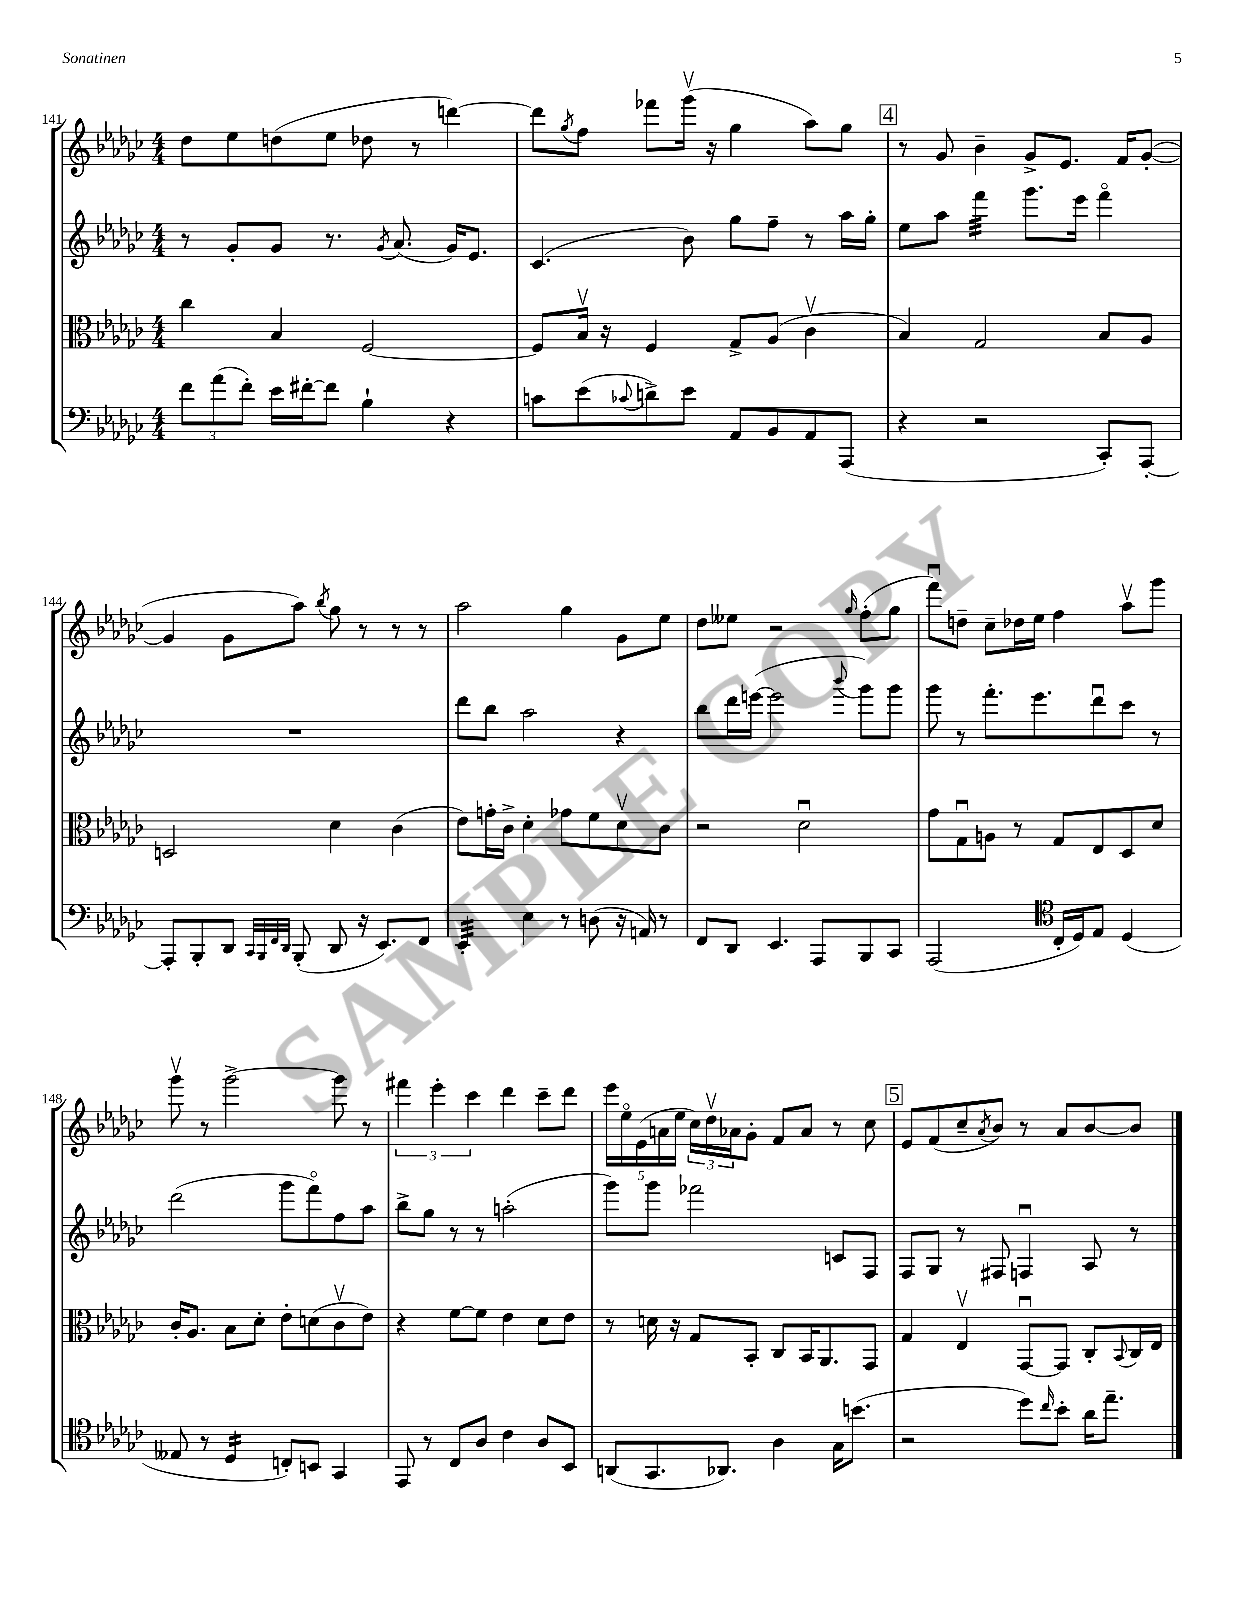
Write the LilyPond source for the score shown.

<<
\new StaffGroup <<
\new Staff = "s0" {
    \clef treble \key ges \major \numericTimeSignature \time 4/4
    des''8 ees''8 d''8( ees''8 des''8 r8 d'''4~) |
    d'''8 \acciaccatura { ges''8 } f''8 fes'''8 ges'''16\upbow( r16 ges''4 aes''8) ges''8 |
    \mark \markup { \box "4" } r8 ges'8 bes'4-- ges'8-> ees'8. f'16 ges'8~-.( |
    ges'4 ges'8 aes''8) \acciaccatura { bes''8 } ges''8 r8 r8 r8 |
    aes''2 ges''4 ges'8 ees''8 |
    des''8 eeses''8 r2 \grace { ges''16 } f''8-.( ges''8 |
    f'''8\downbow) d''8-- ces''8-- des''16 ees''16 f''4 aes''8\upbow ges'''8 |
    ges'''8\upbow r8 ges'''2~-> ges'''8 r8 |
    \tuplet 3/2 { fis'''4 ees'''4-. ces'''4 } des'''4 ces'''8-- des'''8 |
    \tuplet 5/4 { ees'''16 ees''16\flageolet ees'16( a'16 ees''16 } \tuplet 3/2 { ces''16) des''16\upbow aes'16 } ges'8-. f'8 aes'8 r8 ces''8 |
    \mark \markup { \box "5" } ees'8 f'8( ces''8-- \acciaccatura { aes'8 } bes'8) r8 aes'8 bes'8~ bes'8 \bar "|." |
}
\new Staff = "s1" {
    \clef treble \key ges \major \numericTimeSignature \time 4/4
    r8 ges'8-. ges'8 r8. \acciaccatura { ges'8 } aes'8.( ges'16) ees'8. |
    ces'4.( bes'8) ges''8 f''8-- r8 aes''16 ges''16-. |
    \mark \markup { \box "4" } ees''8 aes''8 f'''4:32 ges'''8. ees'''16 f'''4\flageolet |
    R1 |
    des'''8 bes''8 aes''2 r4 |
    bes''8 des'''16 e'''16~( e'''2 \appoggiatura { bes'''8 } ges'''8) ges'''8 |
    ges'''8 r8 f'''8.-. ees'''8. des'''8\downbow ces'''8 r8 |
    des'''2( ges'''8 f'''8\flageolet) f''8 aes''8 |
    bes''8-> ges''8 r8 r8 a''2-.( |
    ges'''8) ges'''8 fes'''2 c'8 f8 |
    \mark \markup { \box "5" } f8 ges8 r8 fis8 f4\downbow aes8 r8 \bar "|." |
}
\new Staff = "s2" {
    \clef alto \key ges \major \numericTimeSignature \time 4/4
    ces''4 bes4 f2~ |
    f8 bes16\upbow r16 f4 ges8-> aes8( ces'4\upbow |
    \mark \markup { \box "4" } bes4) ges2 bes8 aes8 |
    d2 des'4 ces'4( |
    ees'8) g'16-. ces'16-> des'4-. ges'8 f'8 des'8\upbow ces'8 |
    r2 des'2\downbow |
    ges'8 ges8\downbow a8 r8 ges8 ees8 des8 des'8 |
    ces'16-. aes8. bes8 des'8-. ees'8-. d'8( ces'8\upbow ees'8) |
    r4 f'8~ f'8 ees'4 des'8 ees'8 |
    r8 d'16 r16 ges8 bes,8-. ces8 bes,16 aes,8. ges,8 |
    \mark \markup { \box "5" } ges4 ees4\upbow ges,8~\downbow ges,8 ces8-. \appoggiatura { bes,8 } ces16 ees16 \bar "|." |
}
\new Staff = "s3" {
    \clef bass \key ges \major \numericTimeSignature \time 4/4
    \tuplet 3/2 { f'8 aes'8( f'8-.) } ees'16 fis'16~-. fis'8 bes4-! r4 |
    c'8 ees'8( \appoggiatura { ces'8 } d'8->) ees'8 aes,8 bes,8 aes,8 aes,,8( |
    \mark \markup { \box "4" } r4 r2 ces,8-.) aes,,8~-. |
    aes,,8-. bes,,8-. des,8 \grace { ces,32 bes,,32 f,32 des,32 } bes,,8-.( des,8 r16 ees,8.) f,8 |
    ees,4:32-. ees4 r8 d8( r16 a,16) r8 |
    f,8 des,8 ees,4. aes,,8 bes,,8 ces,8 |
    aes,,2( \clef tenor ces16-. des16) ees8 des4( |
    eeses8 r8 des4:16 c8-.) b,8 ges,4 |
    ees,8 r8 ces8 aes8 ces'4 aes8 bes,8 |
    a,8( ges,8. aes,8.) aes4 ges16 b'8.( |
    \mark \markup { \box "5" } r2 des''8) \grace { ces''16 } bes'8-. aes'16 ees''8.-- \bar "|." |
}
>>
>>
\layout { \context { \Score currentBarNumber = #141 } }
